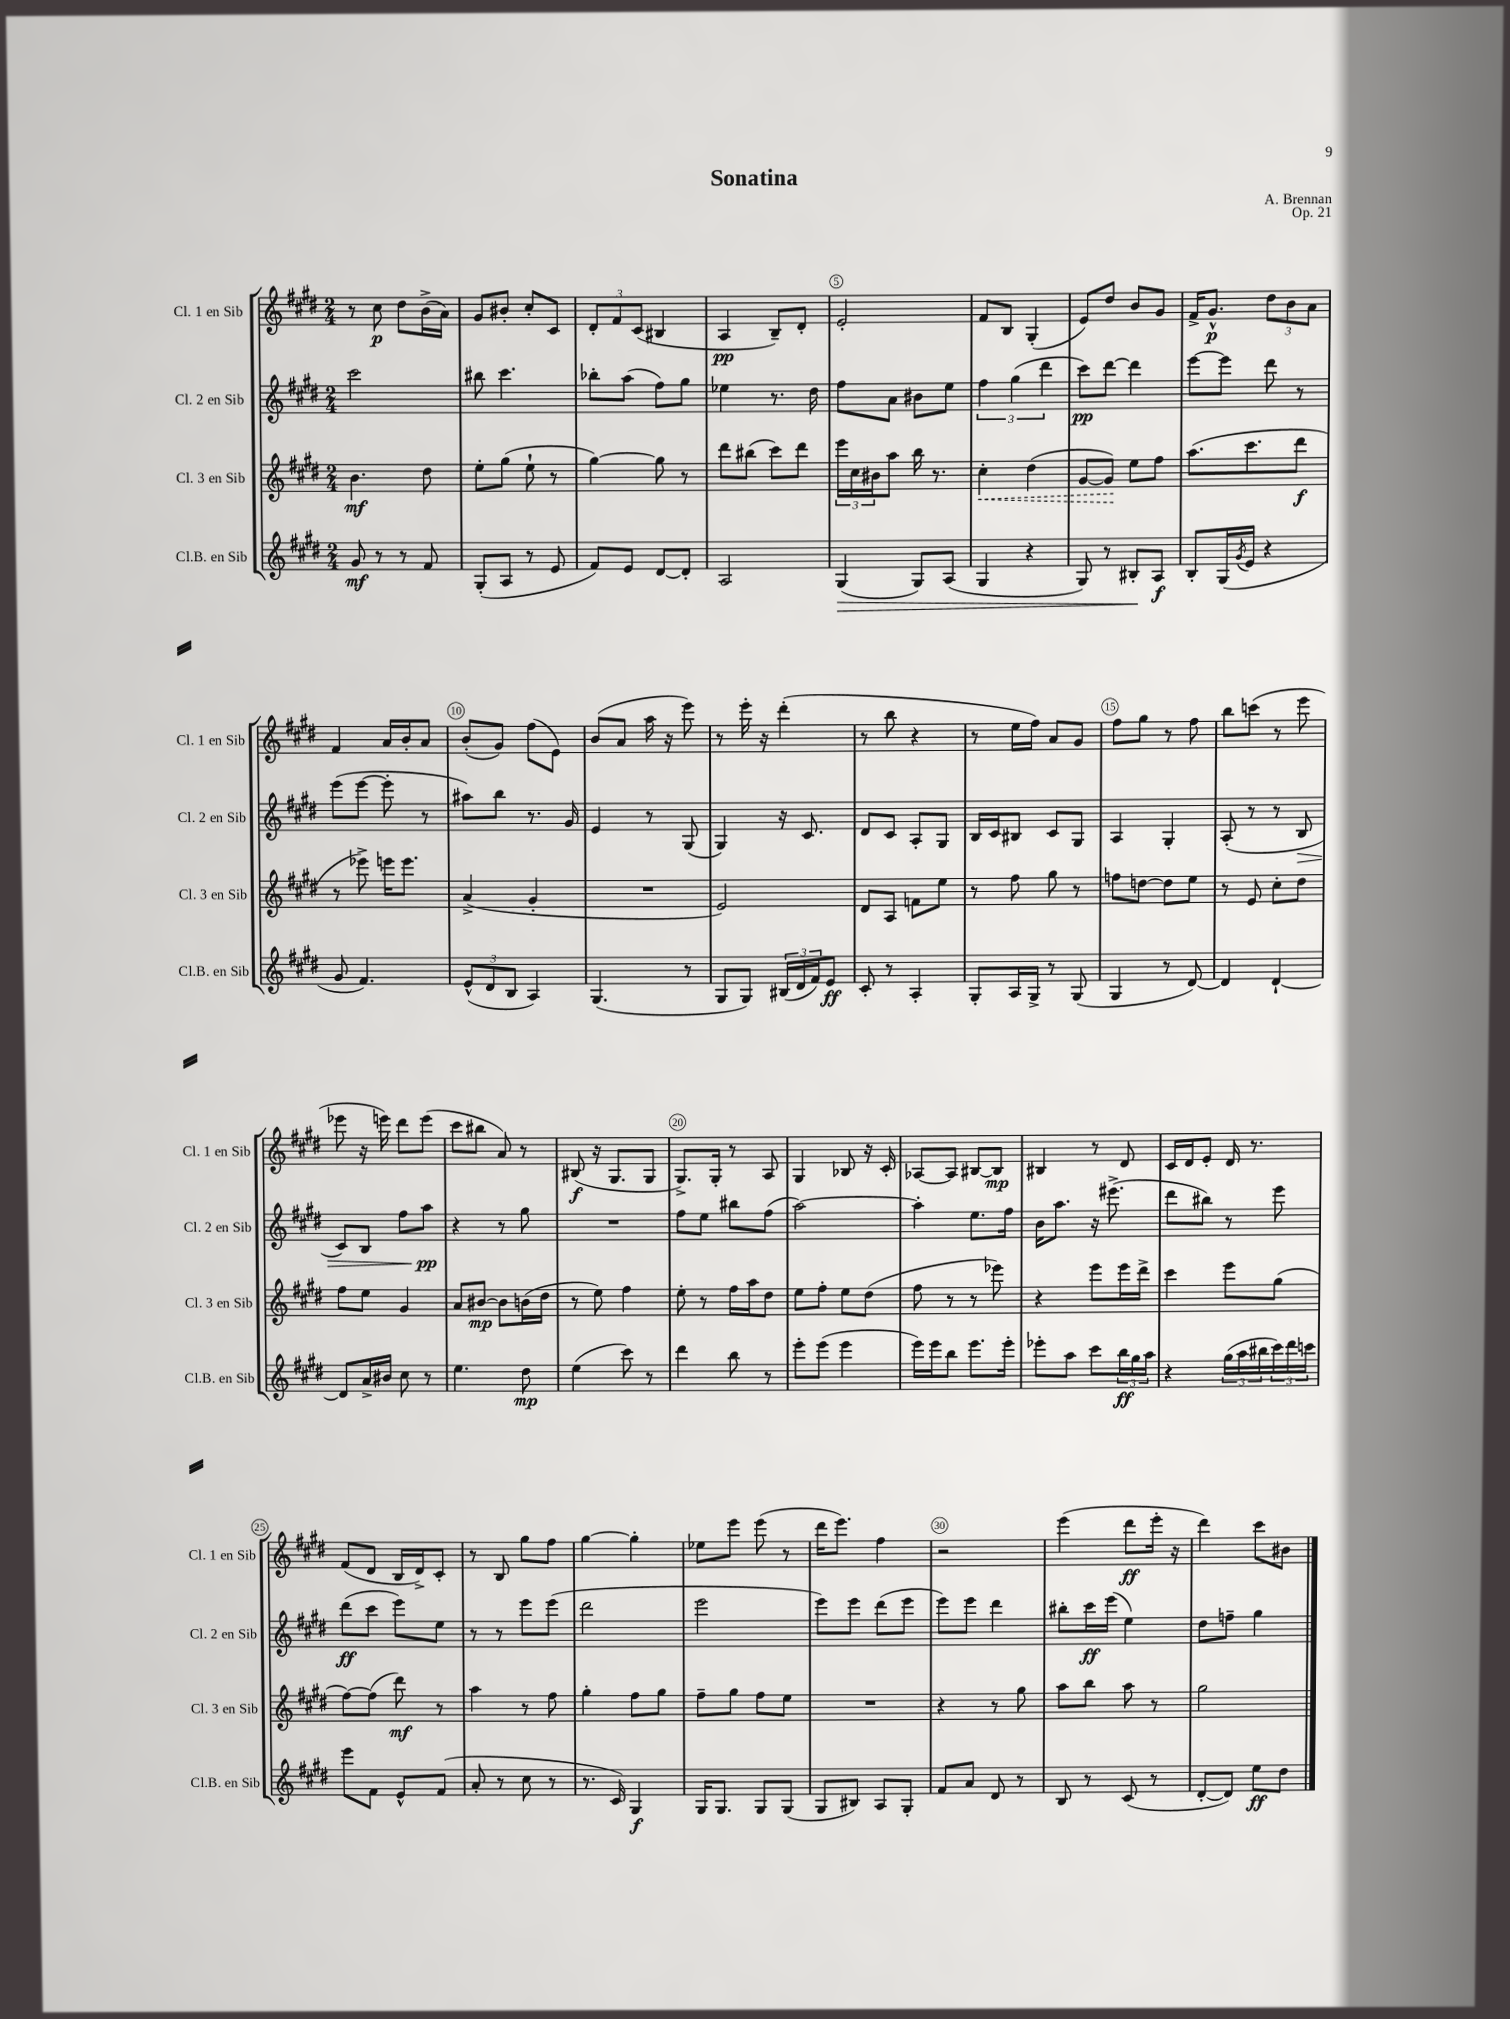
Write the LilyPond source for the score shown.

\header { title = "Sonatina" composer = "A. Brennan" opus = "Op. 21" }
<<
\new StaffGroup <<
\new Staff = "s0" \with { instrumentName = "Cl. 1 en Sib" shortInstrumentName = "Cl. 1 en Sib" } {
    \clef treble \key e \major \numericTimeSignature \time 2/4
    r8 cis''8\p dis''8 b'16->( a'16) |
    gis'8 bis'8-. cis''8-. cis'8 |
    \tuplet 3/2 { dis'8-. fis'8 cis'8( } bis4 |
    a4\pp b8--) dis'8-. |
    e'2-. |
    fis'8 b8 gis4-.( |
    e'8) dis''8 b'8 gis'8 |
    fis'16-> gis'8.-^\p \tuplet 3/2 { dis''8 b'8 a'8 } |
    fis'4 a'16 b'16-. a'8 |
    b'8-.( gis'8) fis''8( e'8) |
    b'8( a'8 a''16 r16 e'''8) |
    r8 e'''16-. r16 dis'''4-.( |
    r8 b''8 r4 |
    r8 e''16 fis''16) a'8 gis'8 |
    fis''8 gis''8 r8 fis''8 |
    b''8 c'''8( r8 e'''8 |
    ees'''8 r16 e'''16) dis'''8 e'''8( |
    cis'''8 bis''8 a'8) r8 |
    bis8\f( r16 gis8. gis8 |
    gis8.->) gis16-. r8 a8 |
    gis4 bes8 r16 cis'16-. |
    aes8~ aes8 bis8~ bis8\mp |
    bis4 r8 dis'8 |
    cis'16 dis'16 e'8-. dis'16 r8. |
    fis'8( dis'8 b16 dis'16->) cis'8-. |
    r8 b8 gis''8 fis''8 |
    gis''4~ gis''4-. |
    ees''8 e'''8 e'''8( r8 |
    dis'''16 e'''8.) fis''4 |
    r2 |
    e'''4( dis'''8\ff e'''16-. r16 |
    dis'''4) cis'''8 bis'8 \bar "|." |
}
\new Staff = "s1" \with { instrumentName = "Cl. 2 en Sib" shortInstrumentName = "Cl. 2 en Sib" } {
    \clef treble \key e \major \numericTimeSignature \time 2/4
    cis'''2 |
    bis''8 cis'''4. |
    bes''8-. a''8( fis''8) gis''8 |
    ees''4 r8. dis''16 |
    fis''8 a'8 bis'8 e''8 |
    \tuplet 3/2 { fis''4 gis''4( dis'''4 } |
    cis'''8\pp) dis'''8~ dis'''4 |
    e'''8~ e'''8 dis'''8 r8 |
    e'''8( e'''8~ e'''8-. r8 |
    ais''8) b''8 r8. gis'16 |
    e'4 r8 gis8( |
    gis4) r16 cis'8. |
    dis'8 cis'8 a8-. gis8 |
    b16 cis'16 bis8 cis'8 gis8 |
    a4 gis4-. |
    a8-.( r8 r8 b8\> |
    cis'8) b8 fis''8 a''8\pp\! |
    r4 r8 gis''8 |
    R2 |
    fis''8 e''8 bis''8 fis''8( |
    a''2~) |
    a''4-. e''8. fis''16 |
    b'16 a''8. r16 eis'''8.->( |
    dis'''8 bis''8) r8 e'''8 |
    dis'''8\ff( cis'''8 e'''8) e''8 |
    r8 r8 e'''8 e'''8( |
    dis'''2 |
    e'''2 |
    e'''8) e'''8 dis'''8( e'''8 |
    e'''8) e'''8 dis'''4 |
    bis''8-. cis'''16\ff e'''16( e''4) |
    dis''8 f''8-- gis''4 \bar "|." |
}
\new Staff = "s2" \with { instrumentName = "Cl. 3 en Sib" shortInstrumentName = "Cl. 3 en Sib" } {
    \clef treble \key e \major \numericTimeSignature \time 2/4
    b'4.\mf dis''8 |
    e''8-. gis''8( e''8-! r8 |
    gis''4~) gis''8 r8 |
    dis'''8 bis''8( cis'''8) dis'''8 |
    \tuplet 3/2 { e'''16 cis''16 bis'16 } a''8 b''16 r8. |
    \once \override Hairpin.style = #'dashed-line cis''4-.\< dis''4( |
    gis'8~ gis'8\!) e''8 fis''8 |
    a''8.( cis'''8. dis'''8\f |
    r8 ees'''8->) e'''16 e'''8. |
    a'4->( gis'4-. |
    R2 |
    e'2) |
    dis'8 a8 f'8 e''8 |
    r8 fis''8 gis''8 r8 |
    f''8 d''8~ d''8 e''8 |
    r8 e'8 cis''8-. dis''8 |
    fis''8 e''8 gis'4 |
    a'8 bis'8~\mp bis'8 b'16( dis''16 |
    r8 e''8) fis''4 |
    e''8-. r8 fis''16 a''16 dis''8 |
    e''8 fis''8-. e''8 dis''8( |
    fis''8 r8 r8 ees'''8) |
    r4 e'''8 e'''16 dis'''16-> |
    cis'''4 e'''8 gis''8( |
    fis''8~) fis''8( dis'''8\mf) r8 |
    a''4 r8 fis''8 |
    gis''4-. fis''8 gis''8 |
    fis''8-- gis''8 fis''8 e''8 |
    R2 |
    r4 r8 gis''8 |
    a''8 b''8 a''8 r8 |
    gis''2 \bar "|." |
}
\new Staff = "s3" \with { instrumentName = "Cl.B. en Sib" shortInstrumentName = "Cl.B. en Sib" } {
    \clef treble \key e \major \numericTimeSignature \time 2/4
    gis'8\mf r8 r8 fis'8 |
    gis8-.( a8 r8 e'8 |
    fis'8) e'8 dis'8~ dis'8-. |
    a2 |
    gis4\>( gis8) a8( |
    gis4 r4 |
    gis8) r8 bis8-.\! a8\f |
    b8-. gis16( \acciaccatura { gis'8 } e'16 r4 |
    gis'8 fis'4.) |
    \tuplet 3/2 { e'8-^( dis'8 b8 } a4) |
    gis4.( r8 |
    gis8 gis8) \tuplet 3/2 { bis16( dis'16 fis'16) } e'8\ff |
    cis'8-. r8 a4-. |
    gis8-. a16 gis16-> r8 gis8( |
    gis4 r8 dis'8~) |
    dis'4 dis'4~-! |
    dis'8 a'16-> bis'16 cis''8 r8 |
    e''4. dis''8\mp |
    e''4( cis'''8) r8 |
    dis'''4 b''8 r8 |
    e'''8-. e'''8( e'''4 |
    e'''16) e'''16 b''8 e'''8. e'''16-. |
    ees'''8-. a''8 cis'''8 \tuplet 3/2 { b''16\ff gis''16 a''16 } |
    r4 \tuplet 3/2 { gis''16( a''16 bis''16 } \tuplet 3/2 { cis'''16) dis'''16 c'''16 } |
    e'''8 fis'8 e'8-^ fis'8( |
    a'8-. r8 cis''8 r8 |
    r8. cis'16) gis4\f |
    gis16 gis8. gis8 gis8( |
    gis8 bis8) a8 gis8-. |
    fis'8 a'8 dis'8 r8 |
    b8 r8 cis'8( r8 |
    dis'8~-. dis'8) e''8\ff dis''8 \bar "|." |
}
>>
>>
\layout { \context { \Score \override BarNumber.break-visibility = ##(#f #t #t) barNumberVisibility = #(every-nth-bar-number-visible 5) \override BarNumber.stencil = #(make-stencil-circler 0.1 0.3 ly:text-interface::print) } }
